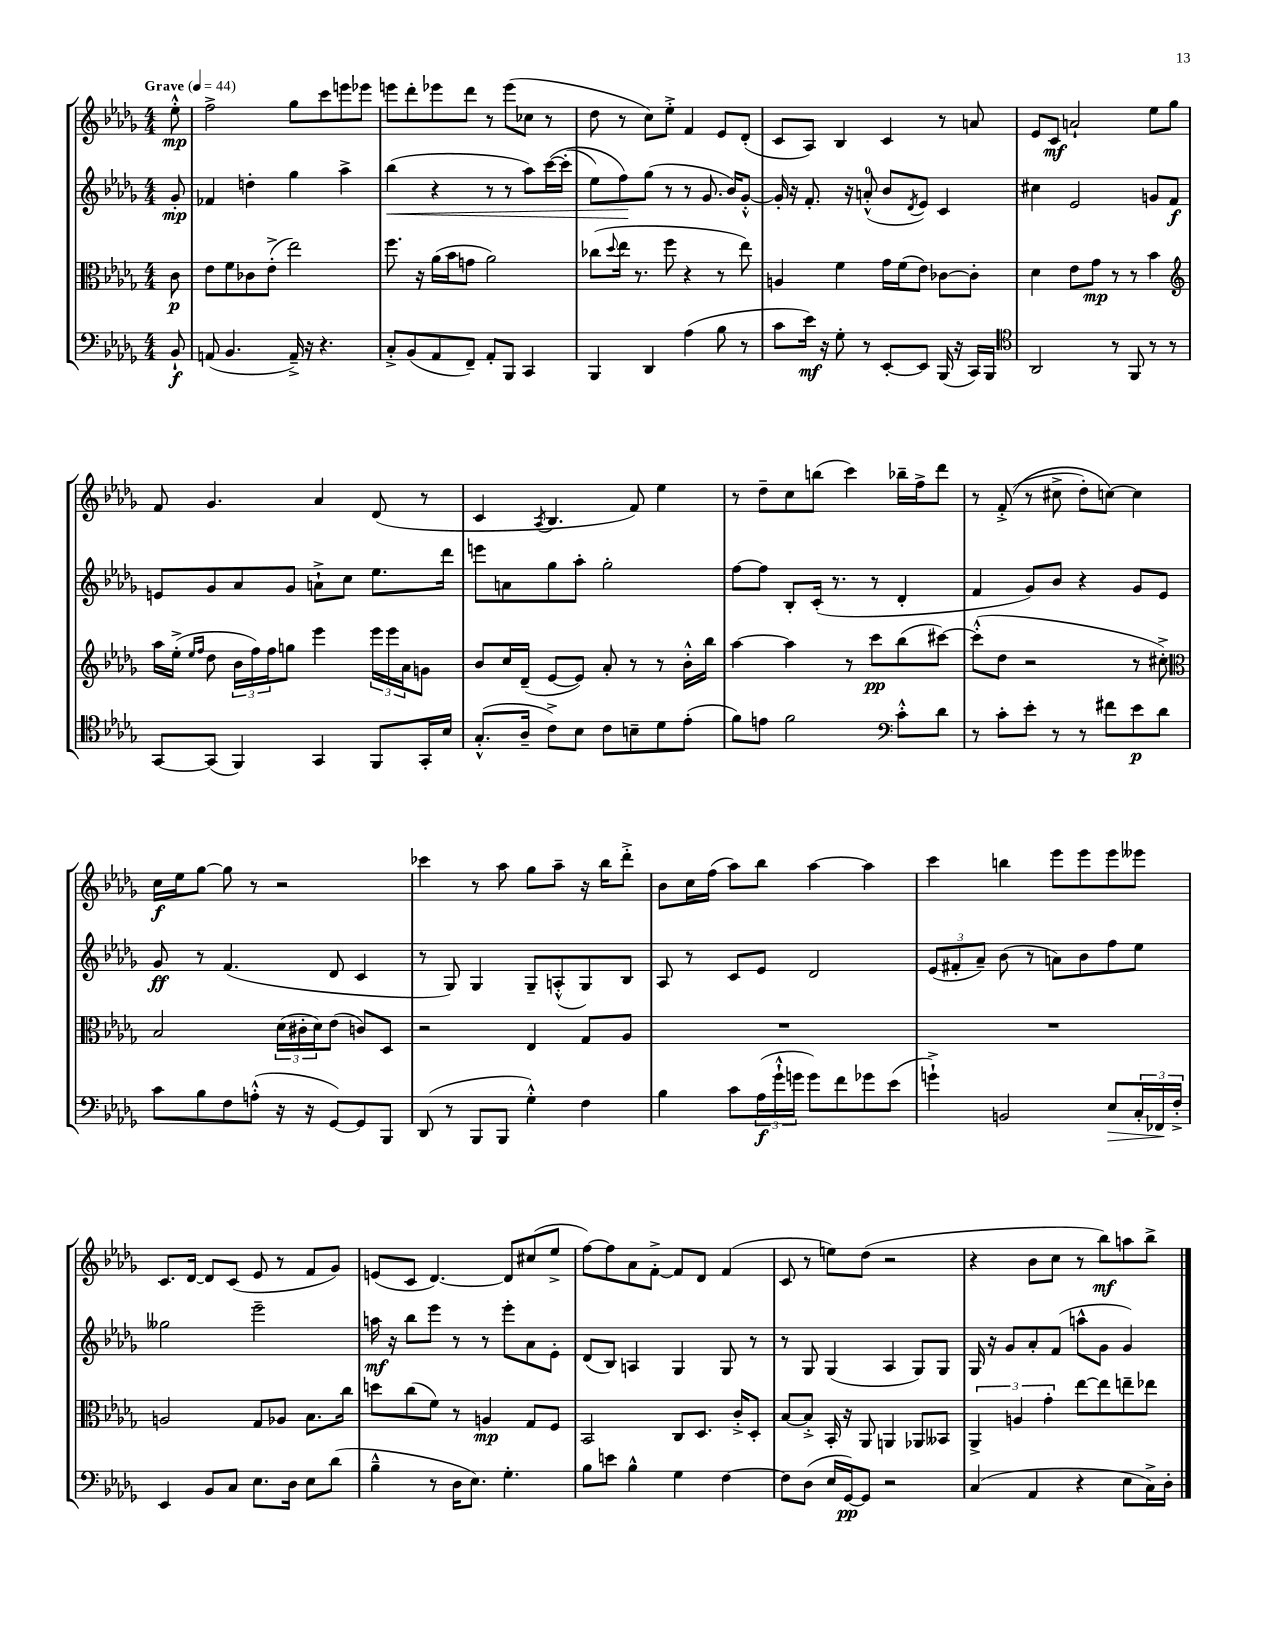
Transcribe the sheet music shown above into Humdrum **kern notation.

**kern	**kern	**kern	**kern
*staff4	*staff3	*staff2	*staff1
*clefF4	*clefC3	*clefG2	*clefG2
*k[b-e-a-d-g-]	*k[b-e-a-d-g-]	*k[b-e-a-d-g-]	*k[b-e-a-d-g-]
*M4/4	*M4/4	*M4/4	*M4/4
*MM44	*MM44	*MM44	*MM44
8BB-`/	8c\	8g-'/	8ee-'^^\
=	=	=	=
(8AA/	8e-\L	4f-/	2ff^\
4.BB-/	8f\	.	.
.	8c-\	4dd'\	.
.	(8e-'^\J	.	.
16AA~^/)	2ee-\)	4gg-\	8gg-\L
16r	.	.	.
4.r	.	.	8ccc\
.	.	4aa-^\	8eee\
.	.	.	8eee-\J
=	=	=	=
8C'^/L	8.ff\	(4bb-\	8eee\L
(8BB-/	.	.	8ddd-'\
.	16r	.	.
8AA-/	(16a-\LL	4r	8eee-\
.	16b-\J	.	.
8FF~/J)	8g\J	.	8ddd-\J
8AA-'/L	2a-\)	8r	8r
8BBB-/J	.	8r	(8eee-\L
4CC/	.	8aa-\L)	8cc-\J
.	.	&([16ccc\L	8r
.	.	(16ccc'\]JJ	.
=	=	=	=
4BBB-/	(8cc-\L	8ee-\L)	8dd-\
.	8qqdd-/	.	.
.	16ee-\Jk	8ff\&)	8r
.	8.r	.	.
4DD-/	.	(8gg-\J	8cc\L)
.	8ff\	8r	8ee-'^\J
(4A-\	4r	8r	4f/
.	.	8.g-/	.
8B-\	8r	.	8e-/L
.	.	16b-/LK)	.
8r	8ee-\)	[8g-'^^/J	(8d-'/J
=	=	=	=
8c\L	4A/	16g-'/]	8c/L
.	.	16r	.
16e-\Jk)	.	8.f'/	8A-/J)
16r	.	.	.
8G-'\	4f\	.	4B-/
.	.	16r	.
8r	.	(8a'^^/	.
[8EE-'/L	16g-\LL	8b-/L	4c/
.	(16f\J	.	.
.	.	8qd-/	.
8EE-/]J	8e-\J)	8e-/J)	.
(16BBB-/	[8c-\L	4c/	8r
16r	.	.	.
16CC/LL)	8c-'\]J	.	8a/
16BBB-/JJ	.	.	.
=	=	=	=
*clefC4	*	*	*
2AA-/	4d-\	4cc#\	8e-/L
.	.	.	8c/J
.	8e-\L	2e-/	2a`/
.	8g-\J	.	.
8r	8r	.	.
8FF/	8r	.	.
8r	4b-\	8g/L	8ee-\L
8r	.	8f/J	8gg-\J
=	=	=	=
*	*clefG2	*	*
[8GG-/L	16aa-\LL	8e/L	8f/
.	(16ee-'^\JJ	.	.
.	16qqee-/LL	.	.
.	16qqff/JJ	.	.
(8GG-/]J	8dd-\	8g-/	4.g-/
4FF/)	24b-\LL	8a-/	.
.	24ff\)	.	.
.	24ff\J	.	.
.	8gg\J	8g-/J	.
4GG-/	4eee-\	8a`^\L	4a-/
.	.	8cc\J	.
8FF/L	24eee-\LL	8.ee-\L	(8d-/
.	24eee-\	.	.
.	24a-\J	.	.
16GG-'/L	8g\J	.	8r
16B-/JJ	.	16ddd-\Jk	.
=	=	=	=
(8.G-'^^/L	8b-/L	8eee\L	4c/
.	16cc/L	8a\	.
16A-~/Jk	(16d-~/JJ	.	.
.	.	.	8qA-/
8c^\L)	[8e-/L	8gg-\	4.B-/
8B-\J	8e-/]J)	8aa-'\J	.
8c\L	8a-'/	2gg-'\	.
8B~\	8r	.	8f/)
8d-\	8r	.	4ee-\
(8e-'\J	16b-'^^\LL	.	.
.	16bb-\JJ	.	.
=	=	=	=
8f\L)	[4aa-\	[8ff\L	8r
8e\J	.	8ff\]J	8dd-~\L
2f\	4aa-\]	8B-'/L	8cc\
.	.	(16c'/Jk	(8bb\J
.	.	8.r	.
.	8r	.	4ccc\)
.	8ccc\L	8r	.
*clefF4	*	*	*
8c'^^\L	(8bb-\	4d-'/	16bb-~\LL
.	.	.	16ff^\J
8d-\J	[8ccc#\J)	.	8ddd-\J
=	=	=	=
8r	(8ccc#'^^\]L	4f/	8r
8c'\L	8dd-\J	.	&((8f'^/
8e-'\J	2r	8g-/L)	8r
8r	.	8b-/J	8cc#^\
8r	.	4r	8dd-'\L)
8f#\L	.	.	[8cc\J&)
8e-\	8r	8g-/L	4cc\]
8d-\J	8cc#'^\)	8e-/J	.
=	=	=	=
*	*clefC3	*	*
8c\L	2B-/	8g-/	16cc\LL
.	.	.	16ee-\J
8B-\	.	8r	[8gg-\J
8F\	.	(4.f/	8gg-\]
(8A'^^\J	.	.	8r
16r	(24d-\LL	.	2r
.	24c#'\	.	.
16r	.	.	.
.	24d-\J)	.	.
[8GG-/L)	(8e-\J	8d-/	.
8GG-/]	8c/L)	4c/	.
8BBB-/J	8D-/J	.	.
=	=	=	=
(8DD-/	2r	8r	4ccc-\
8r	.	8G-/)	.
8BBB-/L	.	4G-/	8r
8BBB-/J	.	.	8aa-\
4G-'^^\)	4E-/	8G-~/L	8gg-\L
.	.	(8A'^^/	8aa-~\J
4F\	8G-/L	8G-/)	16r
.	.	.	16bb-\LK
.	8A-/J	8B-/J	8ddd-'^\J
=	=	=	=
4B-\	1r	8A-/	8b-\L
.	.	8r	16cc\L
.	.	.	(16ff\JJ
8c\L	.	8c/L	8aa-\L)
(24A-\L	.	8e-/J	8bb-\J
24g-`^^\	.	.	.
24g\JJ	.	.	.
8g\L)	.	2d-/	[4aa-\
8f\	.	.	.
8g-\	.	.	4aa-\]
(8e-\J	.	.	.
=	=	=	=
4g`^\)	1r	(12e-/L	4ccc\
.	.	12f#'/	.
.	.	12a-~/J)	.
2BB/	.	(8b-\	4bb\
.	.	8r	.
.	.	8a\L)	8eee-\L
.	.	8b-\	8eee-\
8E-/L	.	8ff\	8eee-\
24C'/L	.	8ee-\J	8eee--\J
24FF-/	.	.	.
24F'^/JJ	.	.	.
=	=	=	=
4EE-/	2A/	2gg--\	8.c/L
.	.	.	[16d-/Jk
8BB-/L	.	.	8d-/]L
8C/J	.	.	(8c/J
8.E-\L	8G-/L	2eee-~\	8e-/
.	8A-/J	.	8r
16D-\Jk	.	.	.
8E-\L	8.B-\L	.	8f/L
(8d-\J	.	.	8g-/J)
.	16cc\Jk	.	.
=	=	=	=
4B-~^^\	8dd\L	16aa\	(8e/L
.	.	16r	.
.	(8cc\	8bb-\L	8c/J
8r	8f\J)	8eee-\J	[4.d-/)
16D-\LK	8r	8r	.
8.E-\J)	.	.	.
.	4A/	8r	.
4.G-'\	.	8eee-'\L	8d-/]L
.	8G-/L	8a-\	(8cc#/
.	8F/J	8e-'\J	8ee-^/J
=	=	=	=
8B-\L	2BB-/	(8d-/L	[8ff\L)
8e\J	.	8B-/J)	8ff\]
4B-^^\	.	4A/	8a-\
.	.	.	[8f'^\J
4G-\	8C/L	4G-/	8f/]L
.	8.D-/J	.	8d-/J
[4F\	.	8G-/	(4f/
.	16c'^/LK	.	.
.	8D-'/J	8r	.
=	=	=	=
8F\]L	[8B-/L	8r	8c/
(8D-\J	8B-'^/]J	8G-/	8r
16E-/LL	16BB-'/	(4G-/	8ee\L)
[16GG-/J)	16r	.	.
8GG-/]J	8AA-/	.	(8dd-\J
2r	4AA/	4A-/	2r
.	8AA-/L	8G-/L)	.
.	8BB--/J	8G-/J	.
=	=	=	=
(4C/	6AA-^/	16G-/	4r
.	.	16r	.
.	.	8g-/L	.
.	6A/	.	.
4AA-/	.	8a-'/	8b-\L
.	6g-'\	.	.
.	.	(8f/J	8cc\J
4r	[8ee-\L	8aa^^\L	8r
.	8ee-\]	8g-\J	8bb-\L)
8E-\L	8ee~\	4g-/)	8aa\
16C^\L)	8ee-\J	.	8bb-^\J
16D-'\JJ	.	.	.
==	==	==	==
*-	*-	*-	*-
